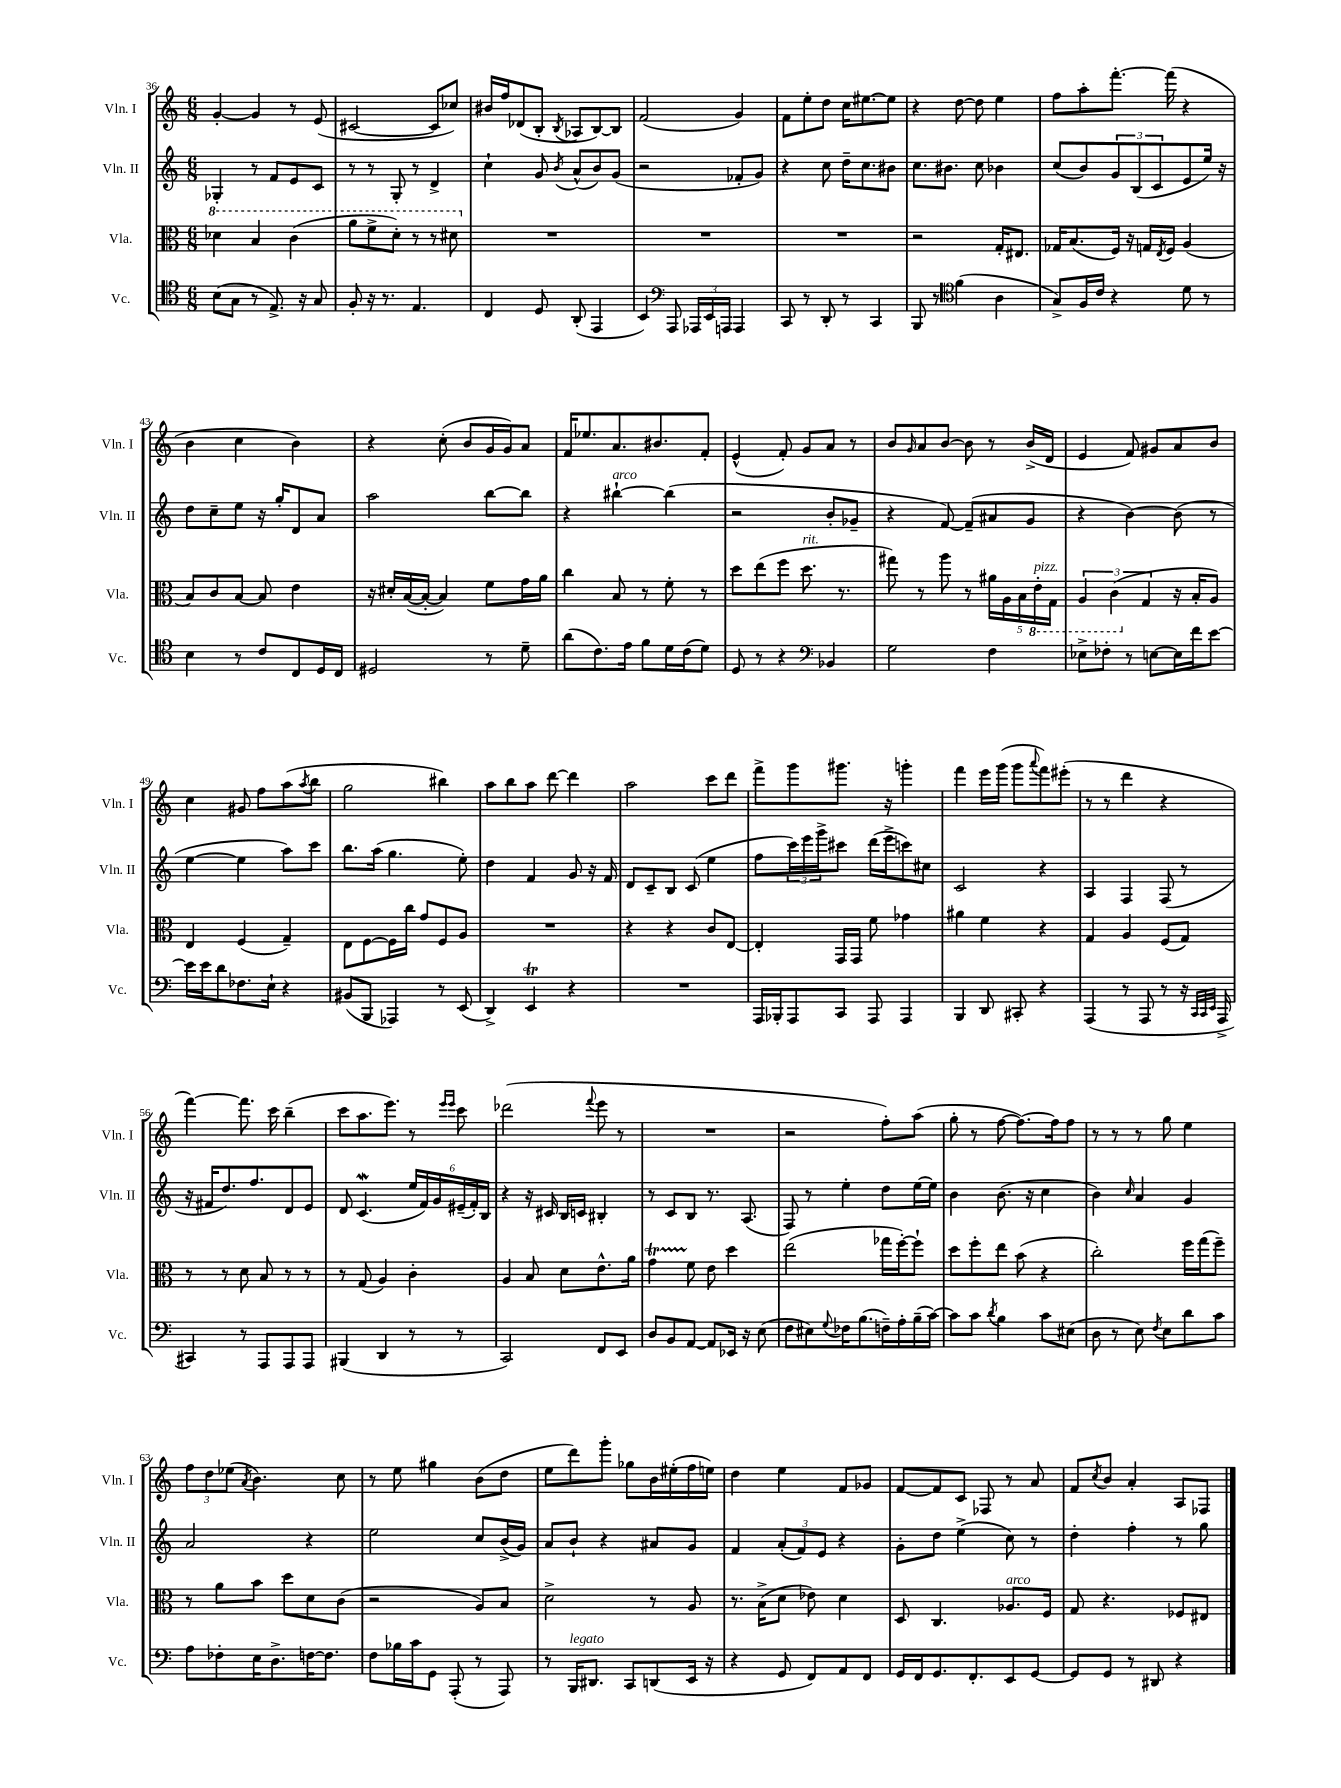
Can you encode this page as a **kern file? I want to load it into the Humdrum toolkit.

**kern	**kern	**kern	**kern
*staff4	*staff3	*staff2	*staff1
*clefC4	*clefC3	*clefG2	*clefG2
*k[]	*k[]	*k[]	*k[]
*M6/8	*M6/8	*M6/8	*M6/8
(8B	4dd-	4G-'	[4g'
8G	.	.	.
8r	4b	8r	4g]
8.E^)	.	8f	.
.	(4cc	8e	8r
16r	.	.	.
8G	.	8c	(8e
=	=	=	=
8F'	8aa	8r	[2c#
16r	8ff^	8r	.
8.r	.	.	.
.	8dd')	8G'	.
4.E	8r	8r	.
.	8r	4d^	8c#]
.	8dd#	.	8cc-)
=	=	=	=
4C	2.r	4cc`	16b#
.	.	.	16ff
.	.	.	(8d-
8D	.	8g	8B'
.	.	8qb	8qB
(8AA'	.	(8a^^	8A-
4EE	.	8b)	[8B)
.	.	(8g	8B]
=	=	=	=
4BB)	2.r	2r	(2f
*clefF4	*	*	*
8AAA	.	.	.
24AAA-	.	.	.
24EE	.	.	.
24AAA	.	.	.
4AAA	.	8f-'	4g)
.	.	8g)	.
=	=	=	=
8CC	2.r	4r	8f
8r	.	.	8ee'
8DD'	.	8cc	8dd
8r	.	16dd~	16cc
.	.	8.cc	[8.ee#
4CC	.	.	.
.	.	8b#	8ee#]
=	=	=	=
8BBB	2r	8.cc	4r
8r	.	.	.
.	.	8.b#	.
*clefC4	*	*	*
(4f	.	.	[8dd
.	.	8cc	8dd]
4A	16G'	4b-	4ee
.	8.E#	.	.
=	=	=	=
8G^)	16G-	(8cc	8ff
.	(8.B	.	.
16F	.	8b)	8aa'
16c	.	.	.
4r	16F)	12g	[8.fff'
.	16r	.	.
.	.	(12B	.
.	16G	.	.
.	.	12c	.
.	8qE	.	.
.	16F	.	(16fff]
8d	(4A	8e	4r
8r	.	16ee)	.
.	.	16r	.
=	=	=	=
4B	8B)	8dd	4b
.	8c	8cc~	.
8r	[8B	8ee	4cc
8c	8B]	16r	.
.	.	16gg'	.
8C	4e	8d	4b)
16D	.	8a	.
16C	.	.	.
=	=	=	=
2D#	16r	2aa	4r
.	16d#'	.	.
.	([16B	.	.
.	16B'_	.	.
.	4B])	.	(8cc'
.	.	.	8b
8r	8f	[8bb	16g
.	.	.	16g)
8d~	16g	8bb]	8a
.	16a	.	.
=	=	=	=
(8a	4cc	4r	16f
.	.	.	8.ee-
8.c)	.	.	.
.	8B	[4bb#`	8.a
16e	.	.	.
8f	8r	.	.
.	.	.	8.b#
16d	8f'	(4bb#]	.
(16c	.	.	.
8d)	8r	.	8f'
=	=	=	=
8D	8dd	2r	(4e^^
8r	(8ee	.	.
4r	8ff	.	8f')
.	8.dd	.	8g
*clefF4	*	*	*
4BB-	.	8b'	8a
.	8.r	.	.
.	.	8g-~	8r
=	=	=	=
2G	8gg#)	4r	8b
.	.	.	16qqg
.	8r	.	8a
.	8aa	[8f)	[8b
.	8r	(8f~]	8b]
4F	20a#	8a#	8r
.	20A	.	.
.	20B	.	.
.	.	8g	(16b^
.	20E'	.	.
.	.	.	16d
.	20GG	.	.
=	=	=	=
8E-^	6AA	4r	4e
8F-'	.	.	.
.	(6C	.	.
8r	.	[4b)	8f)
.	6G	.	.
[8E	.	.	8g#
16E]	16r	(8b]	8a
16f	16B'	.	.
[8e	8A)	8r	8b
=	=	=	=
16e]	4E	[4ee	4cc
16e	.	.	.
8d	.	.	.
8.F-	(4F	4ee]	8g#
.	.	.	8ff
16E`	.	.	.
4r	4G~)	8aa)	(8aa
.	.	.	8qaa
.	.	8ccc	8bb
=	=	=	=
(8BB#	8E	8.bb	2gg
8BBB	[8F	.	.
.	.	(16aa	.
4AAA-)	16F]	4.gg	.
.	16cc	.	.
.	8g	.	.
8r	8F	.	4bb#)
(8EE	8A	8ee')	.
=	=	=	=
4DD^)	2.r	4dd	8aa
.	.	.	8bb
4EE	.	4f	8aa
.	.	.	[8ddd
4r	.	8g	4ddd]
.	.	16r	.
.	.	16f	.
=	=	=	=
2.r	4r	8d	2aa
.	.	8c~	.
.	4r	8B	.
.	.	(8c	.
.	8c	4ee	8ccc
.	[8E	.	8ddd
=	=	=	=
16AAA	4E']	8ff	8fff^
16BBB-'	.	.	.
8AAA	.	24ccc)	8ggg
.	.	24eee	.
.	.	24ggg^	.
8CC	16GG	8ccc#	8.ggg#
.	16GG	.	.
8AAA	8f	(16ddd	.
.	.	16eee^	16r
4AAA	4g-	8ccc)	4ggg'
.	.	8cc#	.
=	=	=	=
4BBB	4a#	2c	4fff
8DD	4f	.	16eee
.	.	.	(16ggg
8CC#'	.	.	8ggg
.	.	.	8qqaaa
4r	4r	4r	8fff)
.	.	.	(8eee#'
=	=	=	=
(4AAA	4G	4A	8r
.	.	.	8r
8r	4A	4F	4ddd
8AAA	.	.	.
8r	(8F	(8F	4r
16r	8G)	8r	.
32qqCC	.	.	.
32qqCC	.	.	.
32qqEE	.	.	.
16AAA^	.	.	.
=	=	=	=
4CC#)	8r	16r	[4fff)
.	.	16f#	.
.	8r	8.dd)	.
8r	8d	.	8.fff]
.	.	8.ff	.
8AAA	8B	.	.
.	.	.	16ccc
8AAA	8r	8d	(4bb~
8AAA	8r	8e	.
=	=	=	=
(4BBB#	8r	8d	8ccc
.	(8G	(4.c	8.aa
4DD	4A)	.	.
.	.	.	8.eee)
8r	4c'	24ee	8r
.	.	24f)	.
.	.	24g	.
.	.	.	16qqeee
.	.	.	16qqeee
8r	.	(24e#~	8ccc
.	.	24f')	.
.	.	24B	.
=	=	=	=
2CC)	4A	4r	(2ddd-
.	8B	16r	.
.	.	16c#	.
.	8d	16B	.
.	.	16c	.
.	.	.	8qqfff
8FF	8.e^^	4B#'	8eee
8EE	.	.	8r
.	16a	.	.
=	=	=	=
8D	4g	8r	2.r
8BB	.	8c	.
[8AA	8f	8B	.
8AA]	8e	8.r	.
16EE-	4dd	.	.
16r	.	(8.A	.
(8E	.	.	.
=	=	=	=
8F	(2ee	8F)	2r
8E#)	.	8r	.
8qqG	.	.	.
16F-	.	4ee'	.
(8.B	.	.	.
16F~)	16gg-	8dd	8ff')
16A'	[16ff')	.	.
(16B~	8ff`]	[16ee	(8aa
[16c)	.	16ee]	.
=	=	=	=
8c]	8dd	4b	8gg'
8c	8ff'	.	8r
8qd	.	.	.
4B	8ee	(8.b	[8ff
.	(8b	.	8.ff_)
.	.	16r	.
8c	4r	4cc	.
.	.	.	16ff]
(8E#	.	.	8ff
=	=	=	=
8D	2cc')	4b)	8r
8r	.	.	8r
.	.	16qqcc	.
8E)	.	4a	8r
8qF	.	.	.
8E	.	.	8gg
8d	16ff	4g	4ee
.	(16gg	.	.
8c	8ff~)	.	.
=	=	=	=
8A	8r	2a	12ff
.	.	.	12dd
8F-'	8a	.	.
.	.	.	(12ee-
.	.	.	8qa
16E	8b	.	4.b)
8.D^	.	.	.
.	8dd	.	.
[16F	8d	4r	.
8.F]	.	.	.
.	(8c	.	8cc
=	=	=	=
8F	2r	2ee	8r
16B-	.	.	8ee
16c	.	.	.
8GG	.	.	4gg#
(8AAA'	.	.	.
8r	8A)	8cc	(8b
8AAA)	8B	(16b^	8dd
.	.	16g)	.
=	=	=	=
8r	2d^	8a	8ee
16BBB	.	8b`	8ddd)
8.DD#	.	.	.
.	.	4r	8ggg'
8CC	.	.	8gg-
(8DD	8r	8a#	16b
.	.	.	(16ee#'
16EE	8A	8g	16ff
16r	.	.	16ee)
=	=	=	=
4r	8.r	4f	4dd
.	(16B^	.	.
8GG	8d	(12a'	4ee
.	.	12f)	.
8FF)	8e-)	.	.
.	.	12e	.
8AA	4d	4r	8f
8FF	.	.	8g-
=	=	=	=
16GG	8D	8g'	[8f
16FF	.	.	.
8.GG	4.C	8dd	8f]
.	.	(4ee^	8c
8.FF'	.	.	.
.	.	.	8F-
8EE	8.A-	8cc)	8r
[8GG	.	8r	8a
.	16F	.	.
=	=	=	=
8GG]	8G	4dd'	8f
.	.	.	8qcc
8GG	4.r	.	8b
8r	.	4ff'	4a'
8DD#	.	.	.
4r	8F-	8r	8A
.	8E#	8gg	8F-
==	==	==	==
*-	*-	*-	*-
